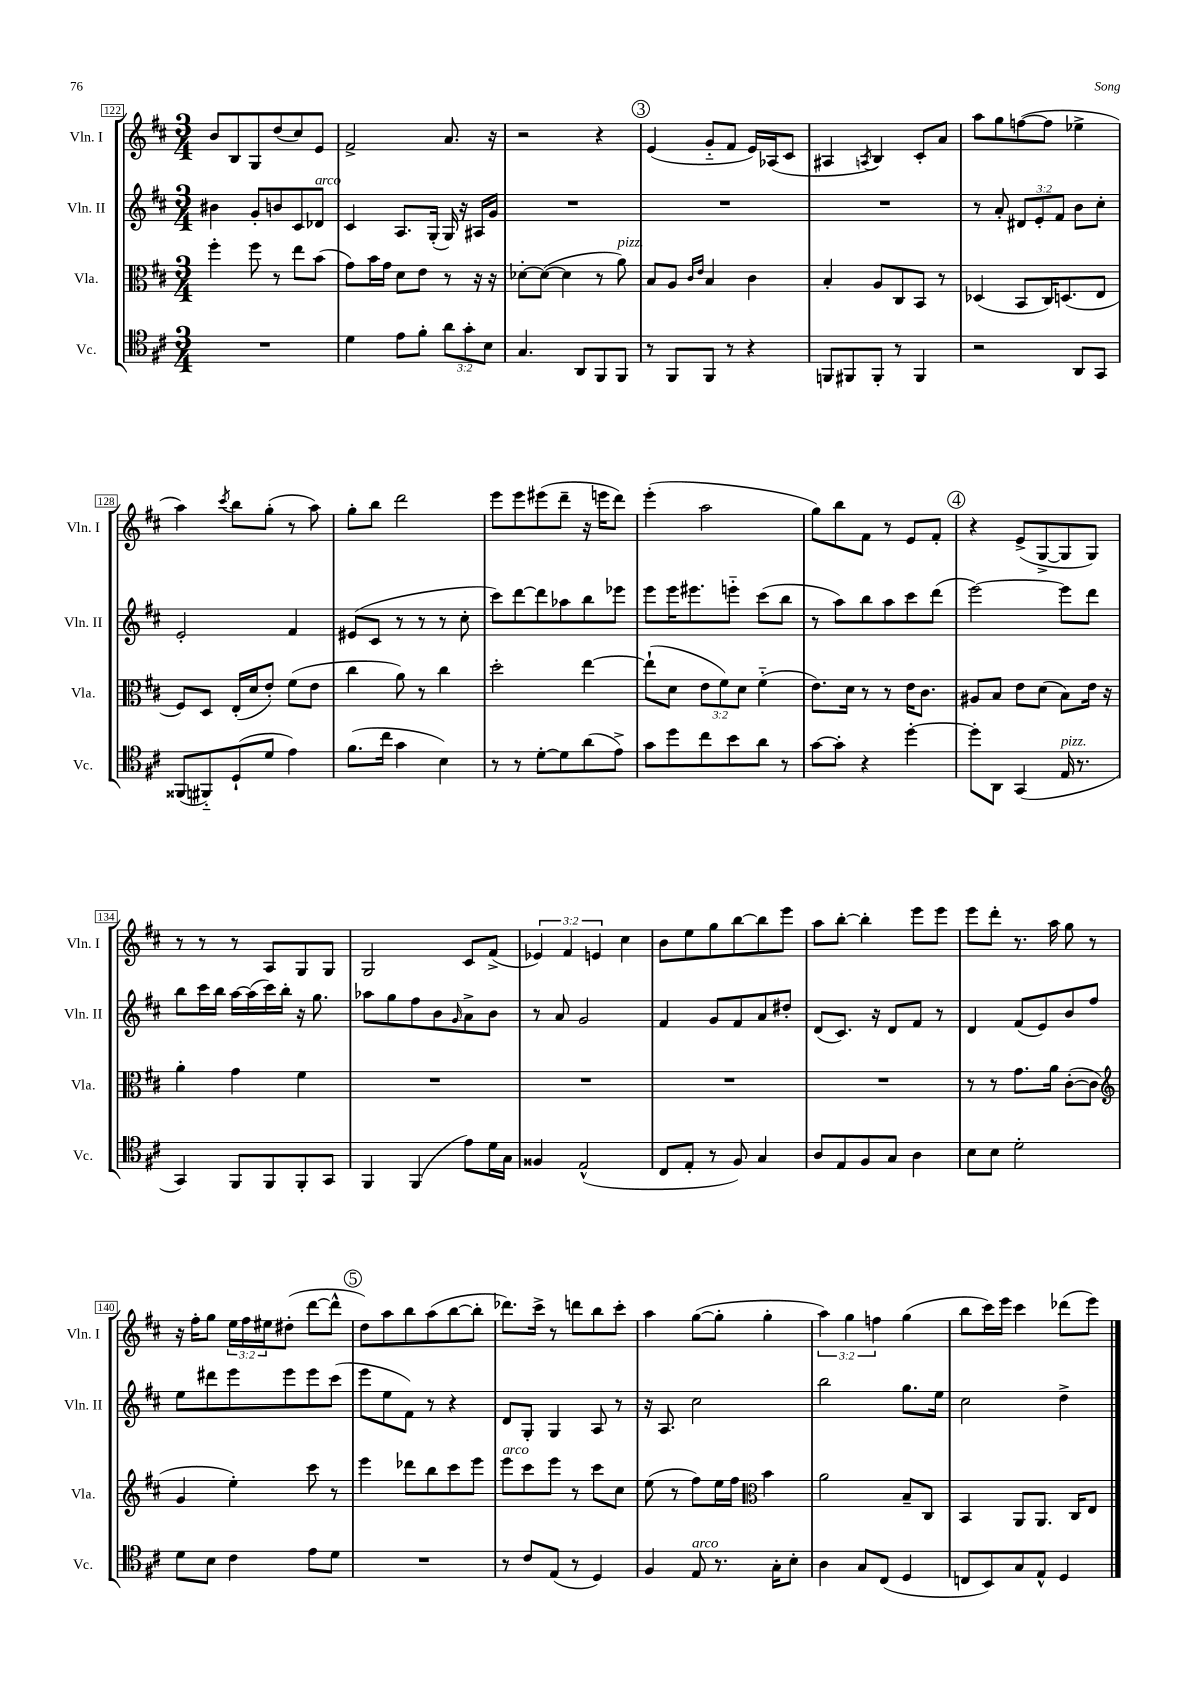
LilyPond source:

<<
\new StaffGroup <<
\new Staff = "s0" \with { instrumentName = "Vln. I" shortInstrumentName = "Vln. I" } {
    \clef treble \key d \major \numericTimeSignature \time 3/4 \override Staff.TupletNumber.text = #tuplet-number::calc-fraction-text
    b'8 b8 g8 d''8( cis''8) e'8 |
    fis'2-> a'8. r16 |
    r2 r4 |
    \mark \markup { \circle "3" } e'4( g'8-_ fis'8 e'16) aes16( cis'8 |
    ais4 \acciaccatura { a8 } b4) cis'8-. a'8 |
    a''8 g''8 f''8~( f''8 ees''4-> |
    a''4) \acciaccatura { cis'''8 } b''8 g''8-.( r8 a''8) |
    g''8-. b''8 d'''2 |
    e'''8 e'''8 eis'''8( d'''8-- r16 e'''16 d'''8) |
    e'''4-.( a''2 |
    g''8) b''8 fis'8 r8 e'8 fis'8-. |
    \mark \markup { \circle "4" } r4 e'8->( g8~-> g8 g8) |
    r8 r8 r8 a8 g8 g8 |
    g2 cis'8 fis'8->( |
    \tuplet 3/2 { ees'4) fis'4 e'4 } cis''4 |
    b'8 e''8 g''8 b''8~ b''8 e'''8 |
    a''8 b''8~-. b''4-. e'''8 e'''8 |
    e'''8 d'''8-. r8. a''16 g''8 r8 |
    r16 fis''16-. g''8 \tuplet 3/2 { e''16 fis''16 eis''16 } dis''8-.( d'''8~ d'''8-^ |
    \mark \markup { \circle "5" } d''8) a''8 b''8 a''8( b''8~ b''8-. |
    des'''8.) cis'''16-> r8 d'''8 b''8 cis'''8-. |
    a''4 g''8~( g''8-. g''4-. |
    \tuplet 3/2 { a''4) g''4 f''4 } g''4( |
    b''8 cis'''16) e'''16 cis'''4 des'''8( e'''8) \bar "|." |
}
\new Staff = "s1" \with { instrumentName = "Vln. II" shortInstrumentName = "Vln. II" } {
    \clef treble \key d \major \numericTimeSignature \time 3/4 \override Staff.TupletNumber.text = #tuplet-number::calc-fraction-text
    bis'4 g'8-. b'8 cis'8 des'8^\markup { \italic "arco" } |
    cis'4 a8. g16-.( g16) r16 ais16 g'16 |
    R2. |
    \mark \markup { \circle "3" } R2. |
    R2. |
    r8 a'8-. \tuplet 3/2 { dis'8 e'8-. fis'8 } b'8 cis''8-. |
    e'2-. fis'4 |
    eis'8( cis'8 r8 r8 r8 cis''8-. |
    cis'''8) d'''8~ d'''8 aes''8 b''8 ees'''8 |
    e'''8 e'''16 eis'''8. e'''8-_ cis'''8( b''8 |
    r8 a''8) b''8 a''8 cis'''8 d'''8( |
    \mark \markup { \circle "4" } e'''2~) e'''8 d'''8 |
    b''8 cis'''16 b''16 a''16~ a''16( cis'''16) b''16-. r16 g''8. |
    aes''8 g''8 fis''8 b'8 \grace { g'16 } a'8-> b'8 |
    r8 a'8 g'2 |
    fis'4 g'8 fis'8 a'8 dis''8-. |
    d'8( cis'8.) r16 d'8 fis'8 r8 |
    d'4 fis'8( e'8) b'8 fis''8 |
    e''8 dis'''8 e'''8 e'''8 e'''8 cis'''8( |
    \mark \markup { \circle "5" } e'''8 e''8 fis'8) r8 r4 |
    d'8 g8-. g4 a8 r8 |
    r16 a8. cis''2 |
    b''2 g''8. e''16 |
    cis''2 d''4-> \bar "|." |
}
\new Staff = "s2" \with { instrumentName = "Vla." shortInstrumentName = "Vla." } {
    \clef alto \key d \major \numericTimeSignature \time 3/4 \override Staff.TupletNumber.text = #tuplet-number::calc-fraction-text
    fis''4-. fis''8 r8 e''8 b'8( |
    g'8) b'16 g'16 d'8 e'8 r8 r16 r16 |
    des'8~-. des'8~( des'4 r8 a'8^\markup { \italic "pizz." }) |
    \mark \markup { \circle "3" } b8 a8 \grace { cis'16 e'16 } b4 cis'4 |
    b4-. a8 cis8 b,8 r8 |
    des4( b,8 cis16) d8.( e8 |
    fis8) d8 e16-.( d'16 e'8-.) fis'8( e'8 |
    cis''4 a'8) r8 cis''4 |
    d''2-. e''4~ |
    e''8-!( d'8 \tuplet 3/2 { e'8 fis'8) d'8 } fis'4-_( |
    e'8.) d'16 r8 r8 e'16 cis'8. |
    \mark \markup { \circle "4" } ais8 b8 e'8 d'8( b8) e'16 r16 |
    a'4-. g'4 fis'4 |
    R2. |
    R2. |
    R2. |
    R2. |
    r8 r8 g'8. a'16 cis'8~-.( cis'8 |
    \clef treble g'4 e''4-.) cis'''8 r8 |
    \mark \markup { \circle "5" } e'''4 des'''8 b''8 cis'''8 e'''8 |
    e'''8^\markup { \italic "arco" } cis'''8 e'''8 r8 cis'''8 cis''8 |
    e''8( r8 fis''8) e''16 fis''16 \clef alto b'4 |
    a'2 b8-- cis8 |
    b,4 a,8 a,8. cis16 e8 \bar "|." |
}
\new Staff = "s3" \with { instrumentName = "Vc." shortInstrumentName = "Vc." } {
    \clef tenor \key d \major \numericTimeSignature \time 3/4 \override Staff.TupletNumber.text = #tuplet-number::calc-fraction-text
    R2. |
    d'4 e'8 fis'8-. \tuplet 3/2 { a'8 g'8-. b8 } |
    g4. a,8 fis,8 fis,8 |
    \mark \markup { \circle "3" } r8 fis,8 fis,8 r8 r4 |
    f,8 fis,8 fis,8-. r8 fis,4 |
    r2 a,8 g,8 |
    fisis,8( fis,8-_) d8-!( d'8 e'4) |
    fis'8.( cis''16 g'4 b4) |
    r8 r8 d'8~-. d'8 a'8( e'8->) |
    g'8 d''8 cis''8 b'8 a'8 r8 |
    g'8~ g'8-. r4 d''4~-. |
    \mark \markup { \circle "4" } d''8-. a,8 g,4( e16^\markup { \italic "pizz." } r8. |
    g,4) fis,8 fis,8 fis,8-. g,8 |
    fis,4 fis,4( e'8) d'16 g16 |
    fisis4 e2-^( |
    cis8 e8-. r8 fis8) g4 |
    a8 e8 fis8 g8 a4 |
    b8 b8 d'2-. |
    d'8 b8 cis'4 e'8 d'8 |
    \mark \markup { \circle "5" } R2. |
    r8 cis'8 e8( r8 d4) |
    fis4 e8^\markup { \italic "arco" } r8. g16-. b8-. |
    a4 g8 cis8( d4 |
    c8 b,8) g8 e8-^ d4 \bar "|." |
}
>>
>>
\layout { \context { \Score currentBarNumber = #122 \override BarNumber.stencil = #(make-stencil-boxer 0.1 0.3 ly:text-interface::print) } }
